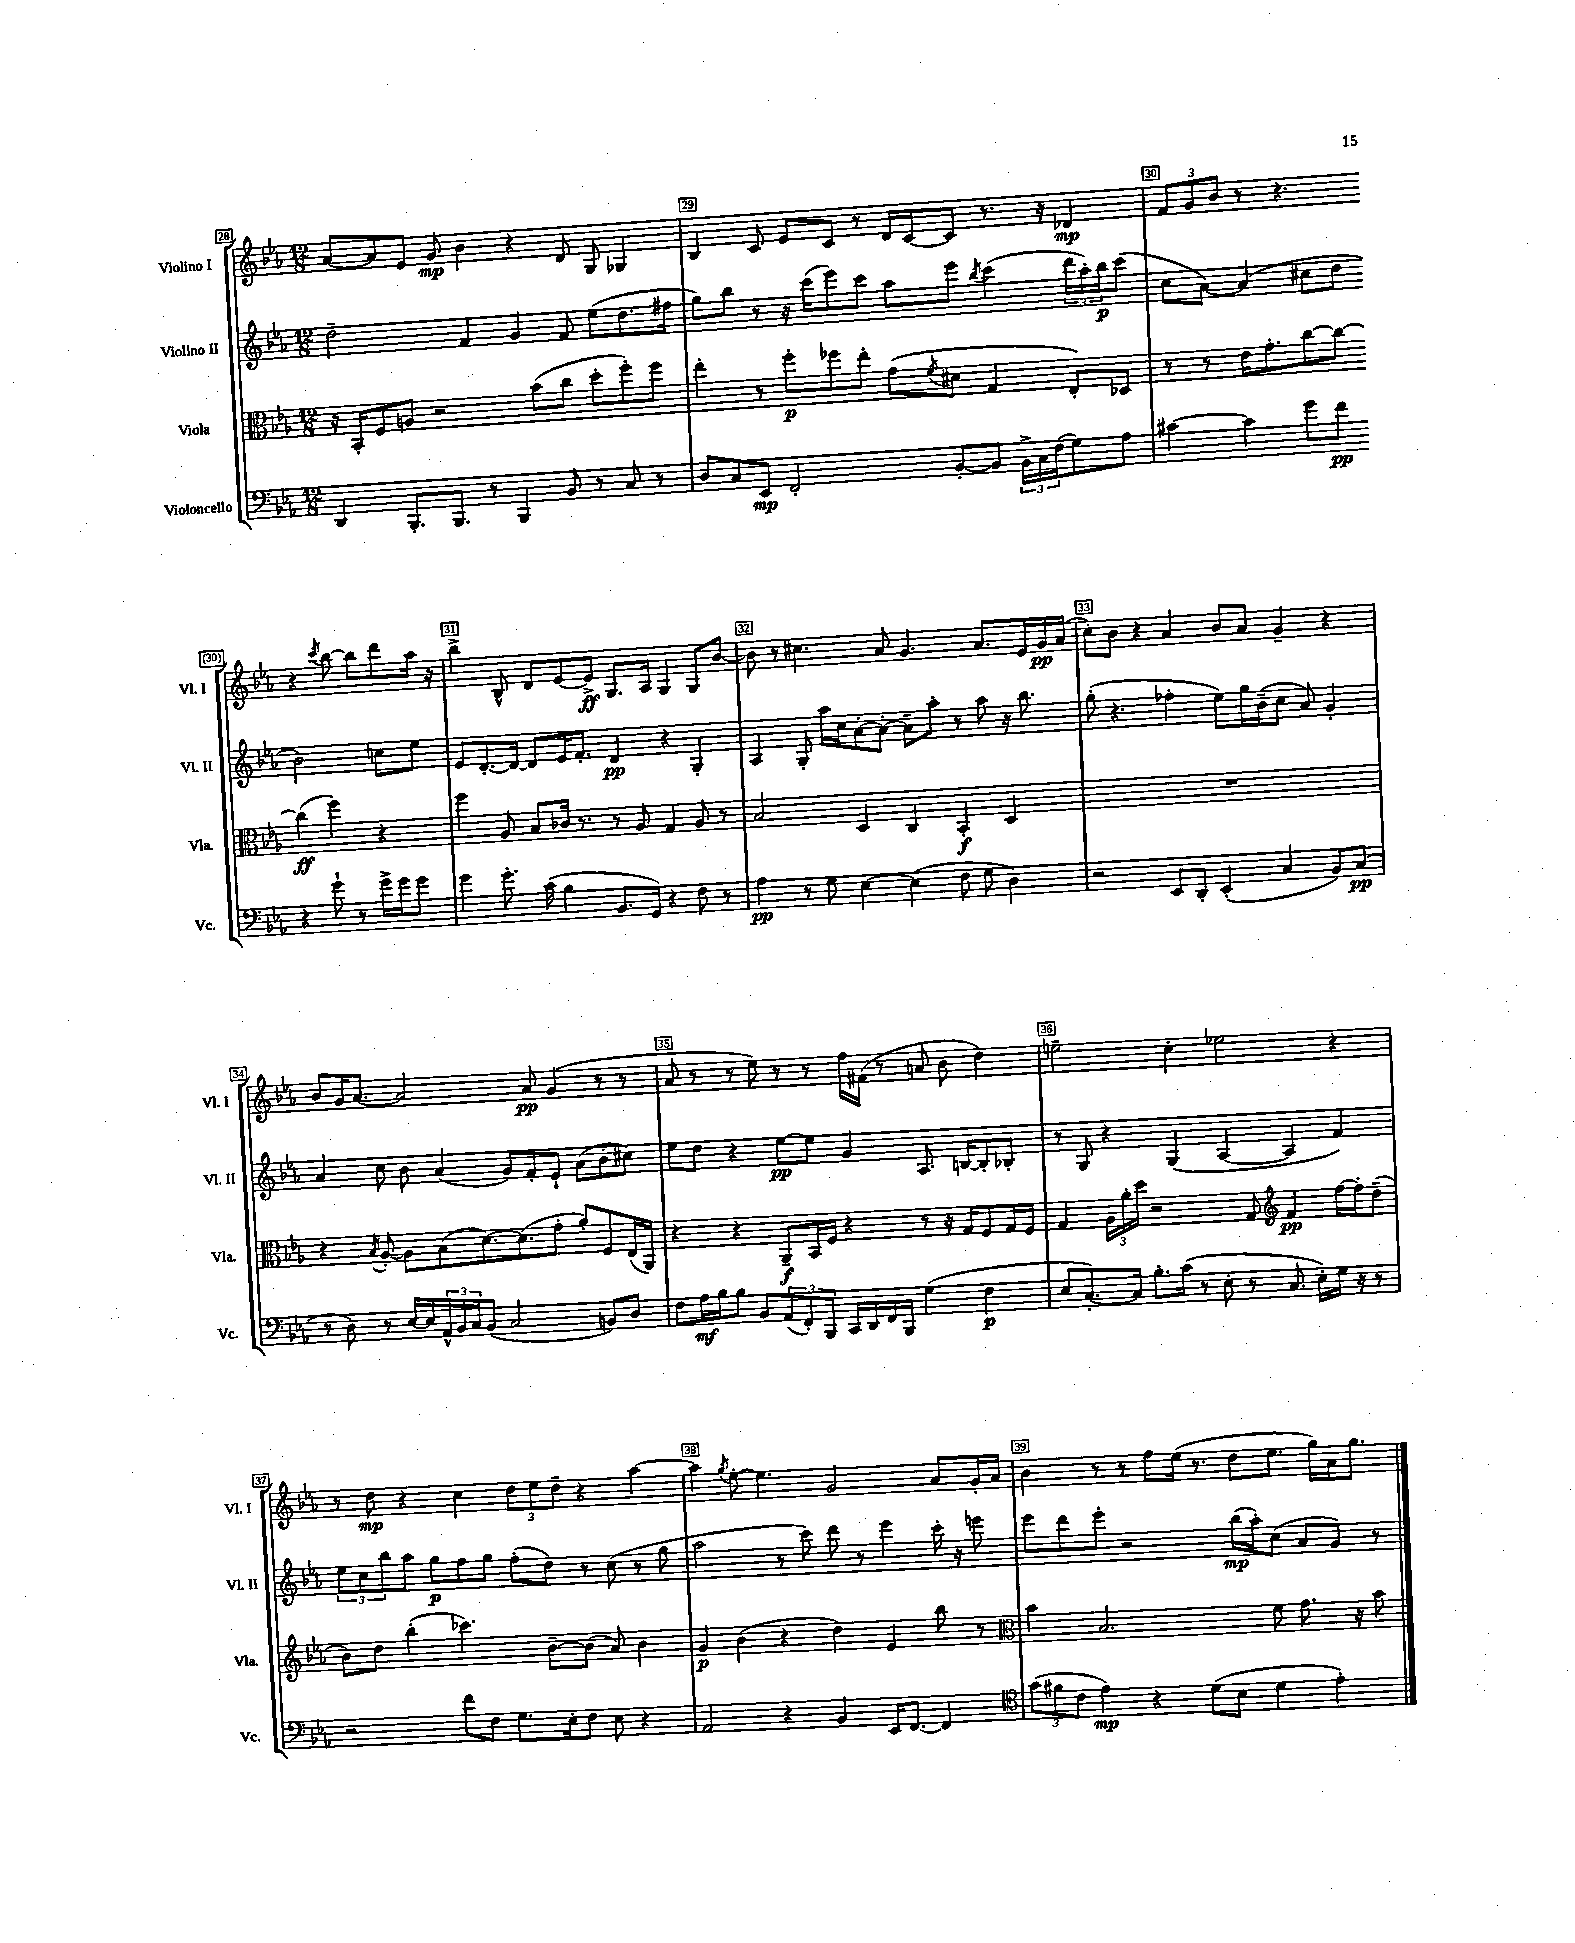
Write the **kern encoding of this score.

**kern	**kern	**kern	**kern
*staff4	*staff3	*staff2	*staff1
*clefF4	*clefC3	*clefG2	*clefG2
*k[b-e-a-]	*k[b-e-a-]	*k[b-e-a-]	*k[b-e-a-]
*M12/8	*M12/8	*M12/8	*M12/8
4DD	16r	2dd~	[8a-
.	16BB-'	.	.
.	8F	.	8a-]
8.BBB-'	8A	.	8e-
.	2r	.	8g
8.BBB-	.	.	.
.	.	4f	4b-
8r	.	.	.
4BBB-	.	4g	4r
.	(8b-	.	.
8BB-	8cc	8f	8d
8r	8dd'	(8ee-	8G
8C	8ff')	8.dd	4G-
8r	8ff	.	.
.	.	16ff#	.
=	=	=	=
8D	4ee-'	8gg)	4B-
8C	.	8bb-	.
8EE-	8r	8r	8c
2FF'	8ff'	16r	8e-
.	.	(16ccc	.
.	8ff-	8eee-)	8c
.	8ee-'	8ccc	8r
.	(8g	8aa-	16d
.	.	.	[16c
.	8qf	.	.
[8BB-'	8d#	8eee-	8c]
.	.	8qbb-	.
8BB-]	4G	(4ccc	8.r
24BB-^	.	.	.
24C	.	.	.
.	.	.	16r
(24F	.	.	.
8G)	8E-')	24ddd	4d-
.	.	24aa-')	.
.	.	24bb-	.
8A-	8D-	(8ccc	.
=	=	=	=
[4c#	8r	8cc	12f
.	.	.	12g
.	8r	[8a-)	.
.	.	.	12b-
4c#]	16e-	(4a-]	8r
.	8.g'	.	.
.	.	.	4.r
8g	[8cc	8cc#	.
8f	8cc_	8dd	.
4r	(4cc]	2b-)	4r
.	.	.	8qccc
8g`	4ff)	.	[8bb-
8r	.	.	8bb-]
16g^	4r	8cc	8ddd
16g	.	.	.
8g	.	8ee-	16aa-
.	.	.	16r
=	=	=	=
4g	4ff	8e-	4bb-^
.	.	[8.d'	.
8.g'	8A-	.	8B-^^
.	.	16d_	.
.	8B-	8d]	8d
(16c	.	.	.
4B-	16c-	16e-	[8e-
.	8.r	8.f'	.
.	.	.	8e-^]
8.BB-	8r	4d	8.G
.	8A-	.	.
16GG)	.	.	16A-
4r	4G	4r	4G
8F	8A-	4G'	8G
8r	8r	.	[8b-
=	=	=	=
4A-	2B-	4A-	8b-]
.	.	.	8r
8r	.	8G'	4.cc#
8G	.	16aa-	.
.	.	16cc	.
[4E-	4D	[8a-'	.
.	.	8a-'_	8a-
(4E-]	4C	8a-~]	4.g
.	.	8aa-'	.
8F	4BB-'	8r	.
8G	.	8aa-	8.a-
4D)	4D	16r	.
.	.	8.bb-	16e-
.	.	.	16g
.	.	.	(16a-
=	=	=	=
2r	1.r	(8gg'	8cc')
.	.	4.r	8b-
.	.	.	4r
8EE-	.	4ff-'	4a-
8DD'	.	.	.
(4EE-'	.	8ee-)	8b-
.	.	16gg	8a-
.	.	(16b-~	.
4C	.	8cc	4g~
.	.	8a-)	.
8BB-)	.	4g'	4r
(8C	.	.	.
=	=	=	=
8r	4r	4a-	8b-
8D)	.	.	16g
.	.	.	[8.a-
.	8qB-	.	.
8r	[8A-'	8cc	.
[16E-	8A-]	8b-	2a-]
16E-]	.	.	.
24AA-^^	(8B-	(4a-	.
24BB-	.	.	.
24C	.	.	.
(8BB-	[8.d)	.	.
2C	.	8g)	.
.	(8.d]	.	.
.	.	8f'	8a-
.	8g'	8e-`	(4g
.	8a-')	(8a-	.
8BB)	8F	8b-'	8r
8D	(16E-	8cc#)	8r
.	16AA-)	.	.
=	=	=	=
8F	4r	8ee-	8a-
16A-	.	8dd	8r
16B-	.	.	.
8B-	4r	4r	8r
8BB-	.	.	8ee-)
(12AA-	8AA-~	[8ee-	8r
12FF')	.	.	.
.	16BB-	8ee-]	8r
12BBB-	.	.	.
.	16F	.	.
16CC	4r	4g	16ff
16DD	.	.	(16f#
16FF	.	.	8r
16BBB-	.	.	.
(4G	8r	8.A-	8a
.	16r	.	8b-
.	16G	[16B	.
4F	8F	8B']	4dd)
.	16G	8B-'	.
.	16F	.	.
=	=	=	=
8E-	4G	8r	2ee~
[8.C')	.	8G	.
.	24A-	4r	.
.	24a-'	.	.
16C]	.	.	.
.	24dd	.	.
8.B-'	2r	.	.
.	.	(4G	4cc'
(16c	.	.	.
8r	.	.	.
8E-'	.	[4A-	2ee-
8r	8G	.	.
*	*clefG2	*	*
8.C	4f	4A-]	.
16E-')	.	.	.
16G	[16ff	4f)	4r
16r	16ff']	.	.
8r	(8dd~	.	.
=	=	=	=
2r	8b-)	12ee-	8r
.	.	12cc	.
.	8dd	.	8dd
.	.	12bb-	.
.	(4bb-'	8aa-	4r
.	.	8gg	.
8f	4.ccc-)	8ff	4cc
8F	.	8gg	.
8.G	.	(8ff'	12dd
.	.	.	12ee-
.	[8b-~	8dd)	.
.	.	.	12dd~
16E-'	.	.	.
8F	(8b-]	8r	4r
8E-	8a-)	(8cc	.
4r	4b-	8r	[4aa-
.	.	8gg	.
=	=	=	=
2AA-	4g	2aa-	4aa-]
.	.	.	8qgg
.	(4b-	.	[8ee-'
.	.	.	4.ee-]
4r	4r	8r	.
.	.	8ccc)	.
4BB-	4dd)	8ddd	2g
.	.	8r	.
16EE-	4e-	4eee-	.
[8.FF	.	.	.
4FF]	8bb-	16ccc'	8a-
.	.	16r	.
.	8r	8eee	16g'
.	.	.	16a-
=	=	=	=
*clefC4	*clefC3	*	*
(12g	4b-	8eee-	4b-
12f#	.	.	.
.	.	8ddd	.
12c	.	.	.
4e-)	2.B-	8eee-'	8r
.	.	2r	8r
4r	.	.	8ff
.	.	.	(16ee-
.	.	.	8.r
(8d	.	.	.
8B-	.	(16bb-	8dd
.	.	16aa-')	.
4d	8f	(8cc	8.ee-
.	8.g	8a-	.
.	.	.	16gg)
4e-')	.	8g)	16a-
.	16r	.	8.gg
.	8b-	8r	.
==	==	==	==
*-	*-	*-	*-
